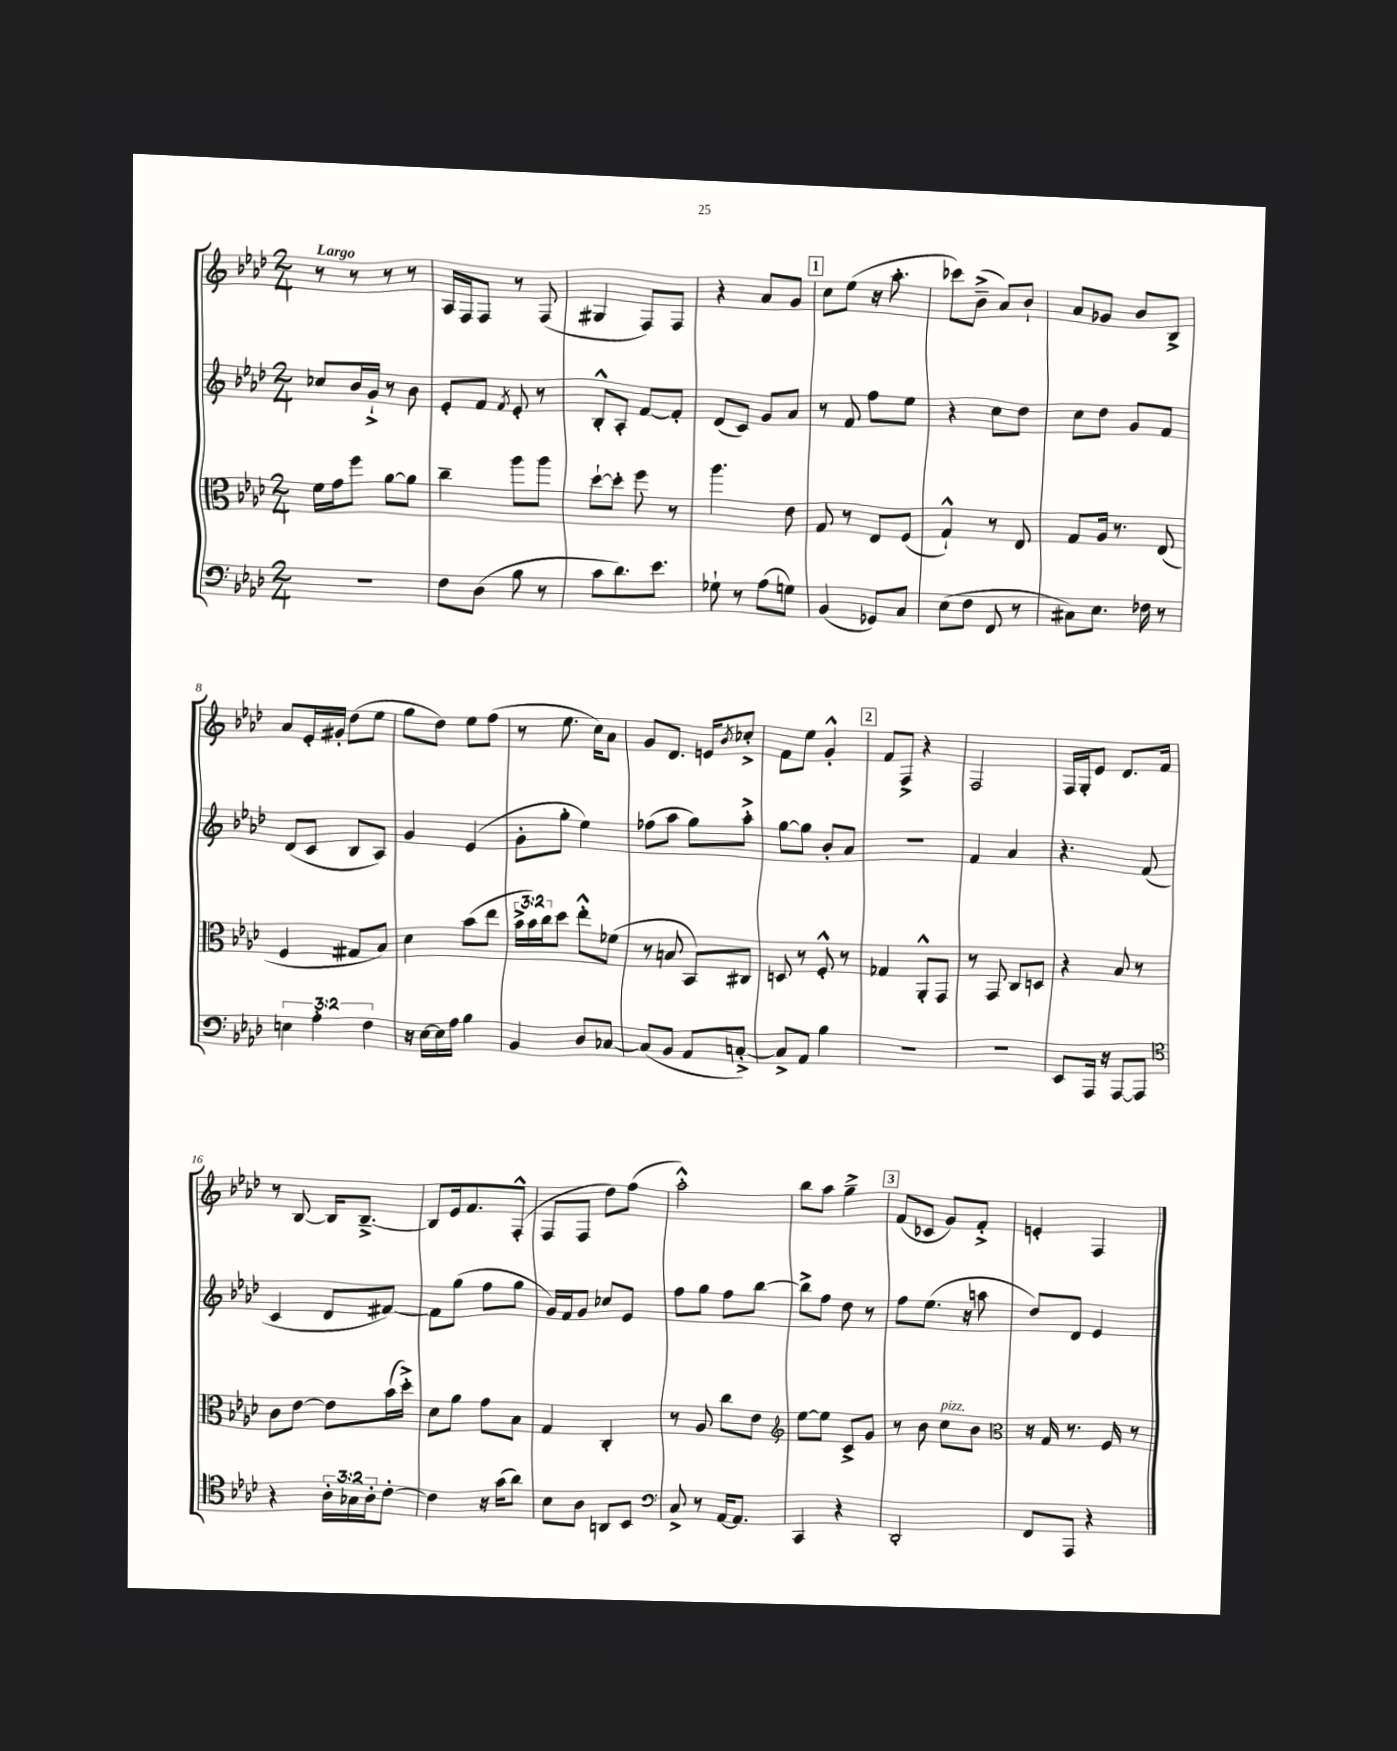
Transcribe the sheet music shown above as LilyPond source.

<<
\new StaffGroup <<
\new Staff = "s0" {
    \clef treble \key aes \major \numericTimeSignature \time 2/4 \tempo "Largo"
    r8 r8 r8 r8 |
    aes16 f16 f8 r8 f8( |
    gis4 f8) f8 |
    r4 aes'8 g'8 |
    \mark \markup { \box "1" } c''8 ees''8( r16 aes''8.-. |
    ces'''8) bes'8--->( aes'8) bes'8-! |
    aes'8 ges'8 bes'8 bes8-> |
    aes'8 ees'16-. gis'16-. des''8( ees''8 |
    g''8 des''8) ees''8 f''8( |
    r8 ees''8. c''16) aes'8 |
    g'8 des'8. e'16 \acciaccatura { bes'8 } ces''8-.-> |
    f'8 ees''8 g'4-.-^ |
    \mark \markup { \box "2" } f'8 f8-> r4 |
    f2 |
    f16 g16-. ees'8 des'8. f'16 |
    r8 bes8~ bes16 bes8.~---> |
    bes8 ees'16 f'8. f8-.-^( |
    f8 f8 des''8) f''8( |
    aes''2-.-^) |
    bes''8 aes''8 g''4---> |
    \mark \markup { \box "3" } f'8( ces'8 g'8) f'8-.-> |
    e'4-. f4 \bar "|." |
}
\new Staff = "s1" {
    \clef treble \key aes \major \numericTimeSignature \time 2/4
    ces''8 bes'16 g'16-!-> r8 bes'8 |
    ees'8-. f'8 \acciaccatura { f'8 } ees'8-. r8 |
    bes8-.-^ aes8-. f'8~ f'8-. |
    des'8( c'8) g'8 aes'8 |
    \mark \markup { \box "1" } r8 f'8 f''8 ees''8 |
    r4 c''8 des''8 |
    c''8 des''8 g'8 f'8 |
    des'8( c'8 bes8 aes8) |
    g'4 ees'4( |
    g'8-. g''8-. ees''4) |
    fes''8( aes''8 g''8) aes''8-.-> |
    g''8~ g''8 bes'8-. aes'8 |
    \mark \markup { \box "2" } r2 |
    f'4 aes'4 |
    r4. f'8( |
    c'4 des'8 fis'8~) |
    fis'8 g''8( f''8 g''8 |
    g'16) f'16 g'8 ces''8 ees'8 |
    f''8 g''8 f''8 bes''8~ |
    bes''8-> f''8 des''8 r8 |
    \mark \markup { \box "3" } f''8 ees''8.( r16 a''8 |
    des''8) des'8 ees'4 \bar "|." |
}
\new Staff = "s2" {
    \clef alto \key aes \major \numericTimeSignature \time 2/4 \override Staff.TupletNumber.text = #tuplet-number::calc-fraction-text
    f'16 g'16 f''8 aes'8~ aes'8 |
    c''4-- aes''8 aes''8 |
    des''8~-! des''8-. f''8 r8 |
    aes''4. ees'8 |
    \mark \markup { \box "1" } g8 r8 ees8 f8( |
    g4-!-^) r8 ees8 |
    g8 aes16 r8. ees8( |
    f4 gis8 bes8) |
    des'4 bes'8( ees''8 |
    \tuplet 3/2 { bes'16-> bes'16) c''16 } des''8 ees''8-.-^ fes'8( |
    r8 b8 bes,8) cis8 |
    d8 r8 f8-.-^ r8 |
    \mark \markup { \box "2" } ges4 aes,8-.-^ g,8 |
    r8 g,8 c8 d8 |
    r4 bes8 r8 |
    c'8 ees'8~ ees'8 bes'16( des''16-.->) |
    des'8 aes'8 g'8 bes8 |
    g4 c4-. |
    r8 aes8 c''8 ees'8 |
    \clef treble ees''8~ ees''8 c'8-> g'8 |
    \mark \markup { \box "3" } r8 bes'8 c''8^\markup { \italic "pizz." } bes'8 |
    \clef alto r16 g16 r8. f16 r8 \bar "|." |
}
\new Staff = "s3" {
    \clef bass \key aes \major \numericTimeSignature \time 2/4 \override Staff.TupletNumber.text = #tuplet-number::calc-fraction-text
    R2 |
    f8 des8( bes8 r8 |
    c'8 des'8.) ees'8. |
    ges8-! r8 aes8( g8) |
    \mark \markup { \box "1" } bes,4( ges,8) c8 |
    ees8( f8 f,8 r8 |
    cis8) ees8. fes16 r8 |
    \tuplet 3/2 { e4 aes4-. f4 } |
    r16 ees16~ ees16 aes16 bes4 |
    bes,4 des8 ces8~ |
    ces8( bes,8 aes,8 c8~-.->) |
    c8-> aes,8 bes4 |
    \mark \markup { \box "2" } R2 |
    R2 |
    ees,8 aes,,16 r16 aes,,8~ aes,,8 |
    \clef tenor r4 \tuplet 3/2 { aes16-. ges16 aes16-. } c'8~-. |
    c'4 r16 g'16( aes'8) |
    bes8 aes8 a,8 bes,8 |
    \clef bass c8-> r8 aes,16~ aes,8. |
    c,4 r4 |
    \mark \markup { \box "3" } des,2-. |
    f,8 aes,,8 r4 \bar "|." |
}
>>
>>
